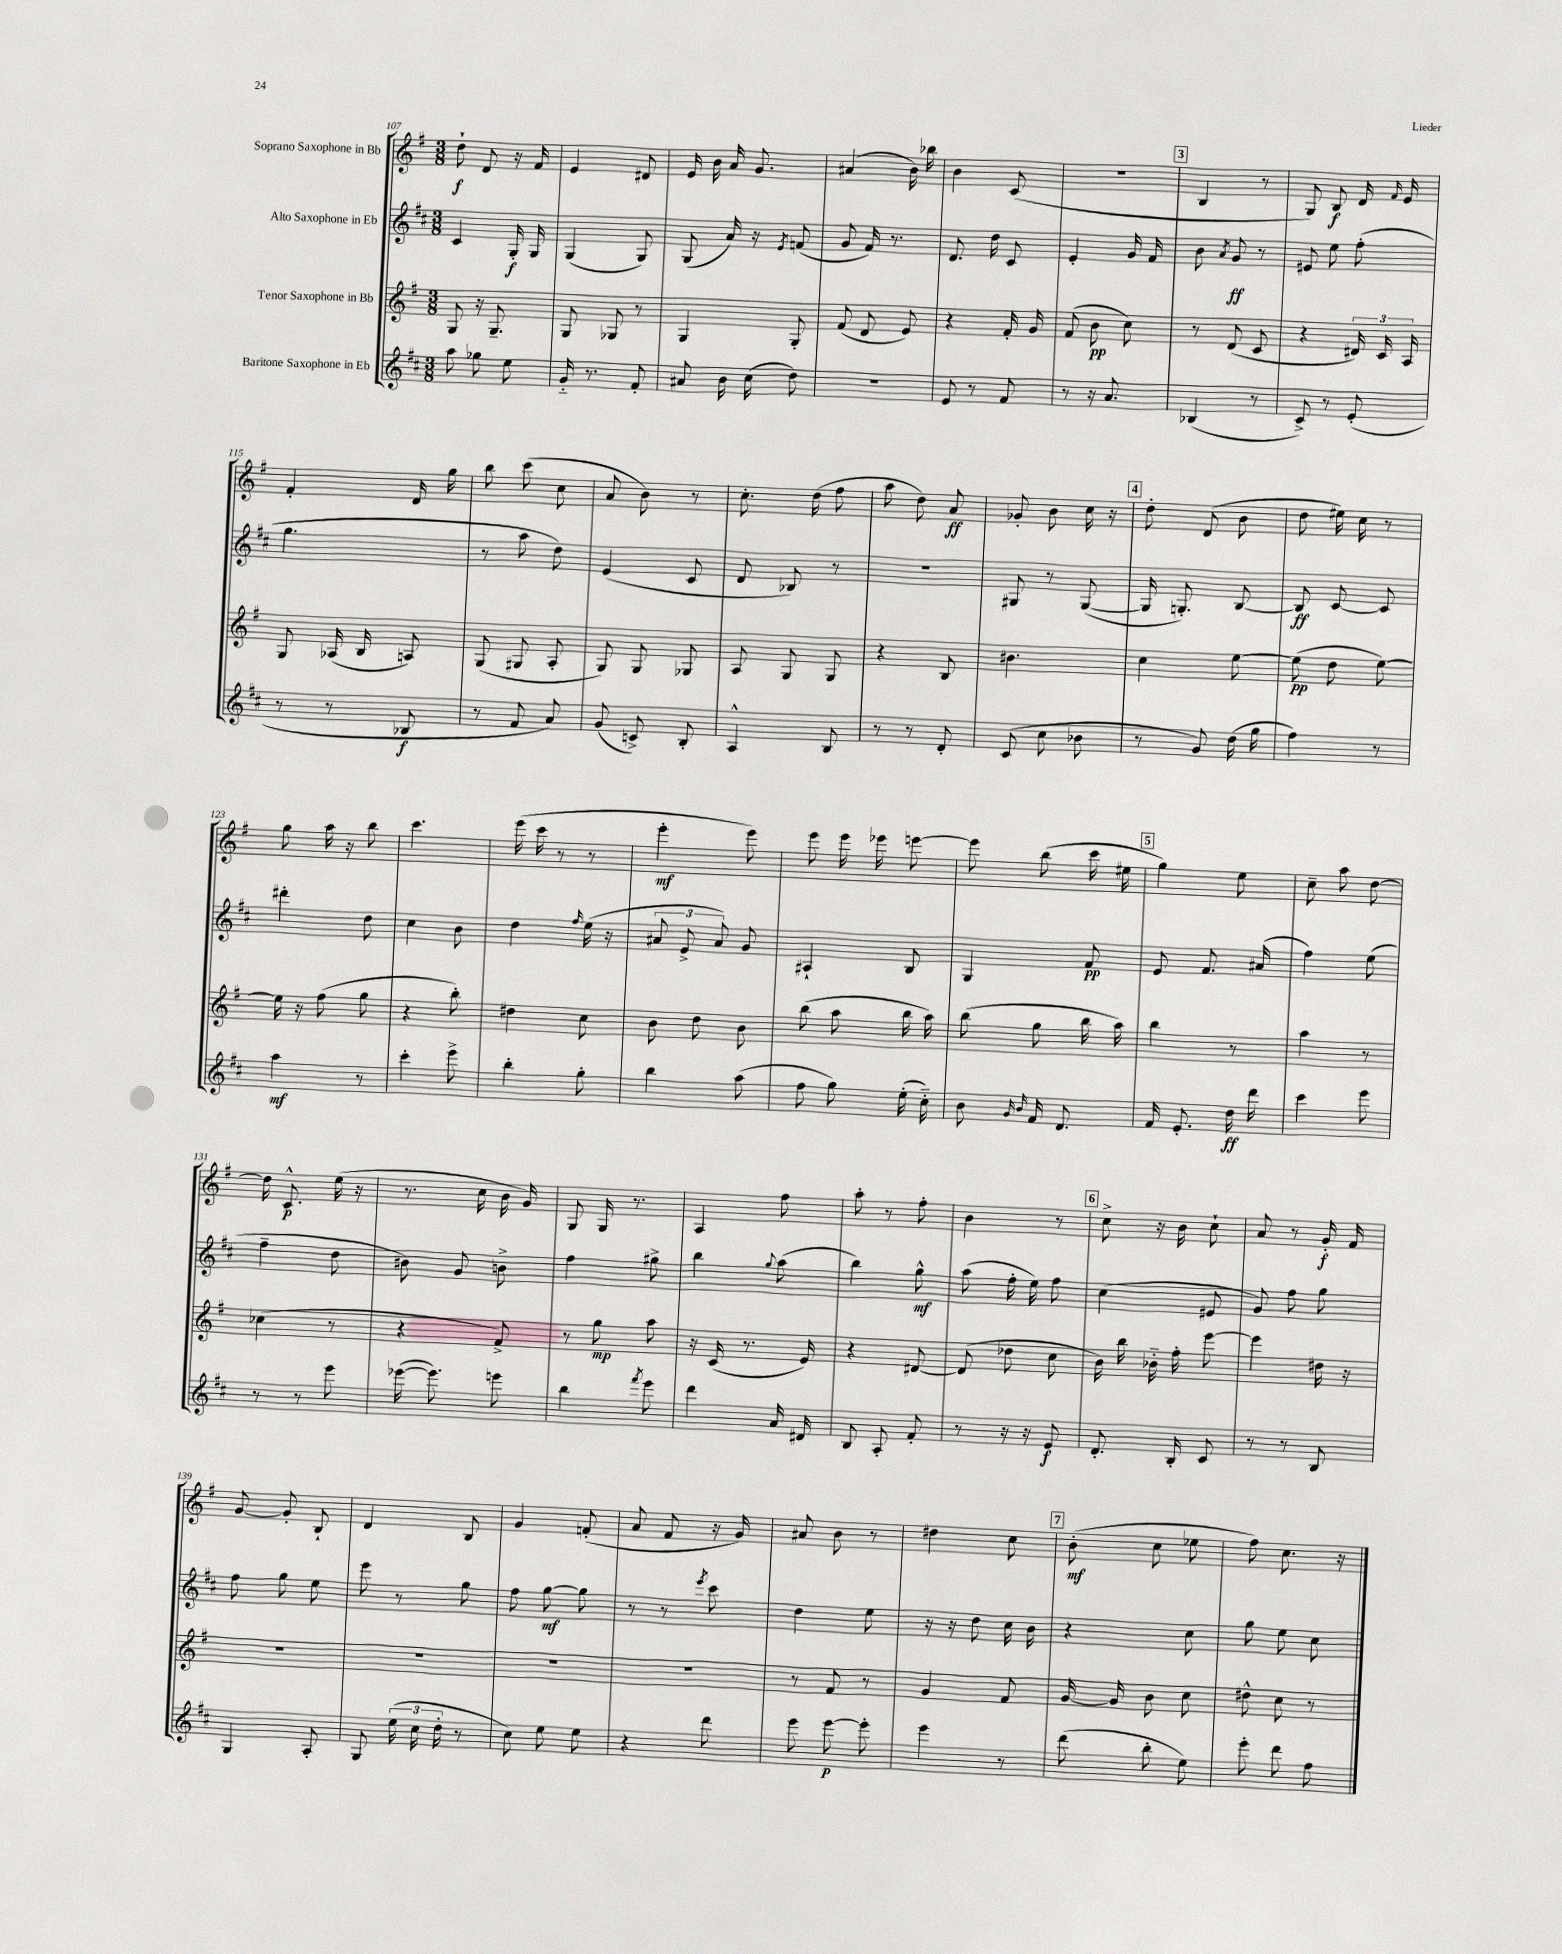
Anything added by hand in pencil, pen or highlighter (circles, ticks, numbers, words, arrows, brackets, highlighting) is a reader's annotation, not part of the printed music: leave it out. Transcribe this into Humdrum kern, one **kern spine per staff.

**kern	**kern	**kern	**kern
*staff4	*staff3	*staff2	*staff1
*clefG2	*clefG2	*clefG2	*clefG2
*k[f#c#]	*k[f#]	*k[f#c#]	*k[f#]
*M3/8	*M3/8	*M3/8	*M3/8
8aa\	8G/	4c#/	8dd`\
8gg-\	16r	.	8d/
.	8.G~/	.	.
8ee\	.	16G'/	16r
.	.	16G/	16f#/
=	=	=	=
16g'~/	8G/	(4G/	4e/
8.r	.	.	.
.	8G-/	.	.
8f#'/	8r	8G/)	8d#/
=	=	=	=
8a#/	4G/	(8G/	16e/
.	.	.	16b\
16b\	.	16a/)	16a/
(16cc#\	.	16r	8.g/
.	.	8qe/	.
8dd\)	8G'/	(8f/	.
=	=	=	=
4.r	(8f#/	8g/	(4a#/
.	8d/	16f#/)	.
.	.	8.r	.
.	8e/)	.	16b\)
.	.	.	16bb-\
=	=	=	=
8e/	4r	8.d/	4b\
8r	.	.	.
.	.	16dd\	.
8f#/	16f#'/	8c#/	(8c/
.	16g/	.	.
=	=	=	=
8r	(8f#/	4e'/	4.r
16r	8b\	.	.
8.a/	.	.	.
.	8cc\)	16g/	.
.	.	16f#/	.
=	=	=	=
(4B-/	8r	8b\	4B/
.	.	8qa/	.
.	(8d/	8g/	.
8r	8c/	8r	8r
=	=	=	=
8c#^/)	4r	8e#/	8G/)
8r	.	8ee\	8B/
(8e'/	24d#/)	(8ff#'\	16d/
.	24c/	.	.
.	.	.	16qqf#/
.	.	.	16e/
.	24A/	.	.
=	=	=	=
8r	8G/	4.gg\	4f#'/
8r	(16A-/	.	.
.	16B/	.	.
8B-/	8A/)	.	16d/
.	.	.	16gg\
=	=	=	=
8r	(8G/	8r	8bb\
8f#/	8G#/	8aa\	(8ccc\
8a/)	8A'/	8dd\)	8cc\
=	=	=	=
(8g/	8G/)	(4e/	8a/
8c^/)	8G/	.	8b\)
8B'/	8G-/	8c#/	8r
=	=	=	=
4A^^/	8A/	8d/	8.cc'\
.	8G/	8B-/)	.
.	.	.	(16dd\
8B/	8G/	8r	8ff#\
=	=	=	=
8r	4r	4.r	8aa\
8r	.	.	8dd\)
8d'/	8B/	.	8a/
=	=	=	=
(8c#/	4.b#\	8G#/	8g-'/
8cc#\	.	8r	8b\
8b-\	.	([8G#/	16cc\
.	.	.	16r
=	=	=	=
8r	4cc\	16G#/]	8dd'\
.	.	8.G'/)	.
8g/)	.	.	(8d/
(16dd\	[8ee\	[8B/	8b\
16gg\	.	.	.
=	=	=	=
4ff#\)	(8ee\]	8B/]	8dd\
.	8dd\	[8c#/	16ee#\)
.	.	.	16cc\
8r	[8ee\)	8c#/]	8r
=	=	=	=
4aa\	16ee\]	4ddd#'\	8gg\
.	16r	.	.
.	(8ff#\	.	16aa\
.	.	.	16r
8r	8gg\	8dd\	8bb\
=	=	=	=
4ccc#'\	4r	4cc#\	4.ccc\
8eee^\	8bb'\)	8b\	.
=	=	=	=
4bb'\	4dd#\	4dd\	(16eee\
.	.	.	16ccc\
.	.	.	8r
.	.	16qqff#/	.
8gg'\	8cc\	(16ee\	8r
.	.	16r	.
=	=	=	=
4bb\	8b\	12a#/	4eee'\
.	.	12e^/	.
.	8dd\	.	.
.	.	12a#/)	.
(8aa\	8b\	8g/	8eee\)
=	=	=	=
8ff#\	(8bb\	4A#`/	8eee\
8gg\)	8aa\	.	16eee\
.	.	.	16eee-\
(16ee'\	16bb\	8B/	[8eee\
16cc#'~\)	16aa\)	.	.
=	=	=	=
8b\	(8bb\	4G/	8eee\]
16qqg/	.	.	.
16qqb/	.	.	.
16f#/	8gg\	.	(8bb\
8.d/	.	.	.
.	16bb\	8f#/	16ccc\
.	16aa\)	.	16ee#\
=	=	=	=
16f#/	4bb\	8e/	4gg\)
8.e'/	.	.	.
.	.	8.f#/	.
16dd\	8r	.	8ee\
16ddd\	.	(16a#/	.
=	=	=	=
4ccc#\	4aa\	4ff#\)	8cc~\
.	.	.	8aa\
8eee\	8r	(8ee\	[8dd\
=	=	=	=
8r	(4cc-\	4ff#~\	16dd\]
.	.	.	8.c^^/
8r	.	.	.
8eee\	8r	8dd\	(16ee\
.	.	.	16r
=	=	=	=
([16eee-\	4r	8b#\)	8.r
8.eee-\])	.	.	.
.	.	8g/	.
.	.	.	16cc\
8eee\	8f#^/)	8b^\	16b\
.	.	.	16g/)
=	=	=	=
4bb\	8r	4ff#\	8G/
.	8gg\	.	16G/
.	.	.	8.r
8qfff#/	.	.	.
8eee\	8aa\	8gg#^\	.
=	=	=	=
4ddd\	16r	4bb\	4A/
.	(16c/	.	.
.	8.r	.	.
.	.	8qqgg/	.
16a/	.	(8aa\	8ff#\
16d#/	16e/)	.	.
=	=	=	=
8B/	4r	4bb\)	8aa'\
8A'/	.	.	8r
8f#'/	[8d#/	8gg^^\	8ff#'\
=	=	=	=
8r	(8d#/]	(8aa\	4b\
16r	8dd-\	16ff#'\	.
16r	.	16ee\)	.
8e/	8cc\	8ff#\	8r
=	=	=	=
8.d'/	16b\)	(4cc#\	8cc^\
.	16bb\	.	.
.	16b-'~\	.	16r
16B'/	16ff#'\	.	16b\
8c#/	[8eee\	8e#/	8cc`\
=	=	=	=
8r	4eee\]	8g/)	8a/
8r	.	8ff#\	8r
8B/	16dd#\	8gg\	16g'/
.	16r	.	16f#/
=	=	=	=
4G/	4.r	8ff#\	[8g/
.	.	8gg\	8g'/]
8A'/	.	8ee\	8B`/
=	=	=	=
8G/	4.r	8eee\	4d/
(24ee\	.	8r	.
24cc#\	.	.	.
24dd'\	.	.	.
8r	.	8gg\	8B/
=	=	=	=
8cc#\)	4.r	8ff#\	4g/
8ee\	.	[8gg\	.
8ee\	.	8gg\]	(8f'/
=	=	=	=
4r	4.r	8r	8a/
.	.	8r	8f#/
.	.	8qeee/	.
8ddd\	.	8ccc#\	16r
.	.	.	16g/)
=	=	=	=
8eee\	8r	4dd\	8a#/
[8eee\	8f#/	.	8b\
8eee'\]	8r	8ee\	8r
=	=	=	=
4eee\	4g/	16r	4dd#\
.	.	16r	.
.	.	8dd\	.
8r	8f#/	16cc#\	8cc\
.	.	16b\	.
=	=	=	=
(8ddd\	[16g/	4r	(8b'\
.	16g/]	.	.
8bb'\	8b\	.	8cc\
8ee\)	8cc\	8cc#\	8ee-\
=	=	=	=
8eee'\	8dd#^^\	8gg\	8ff#\)
8ddd\	8cc\	8ee\	8.cc\
8ff#\	8r	8cc#\	.
.	.	.	16r
==	==	==	==
*-	*-	*-	*-
